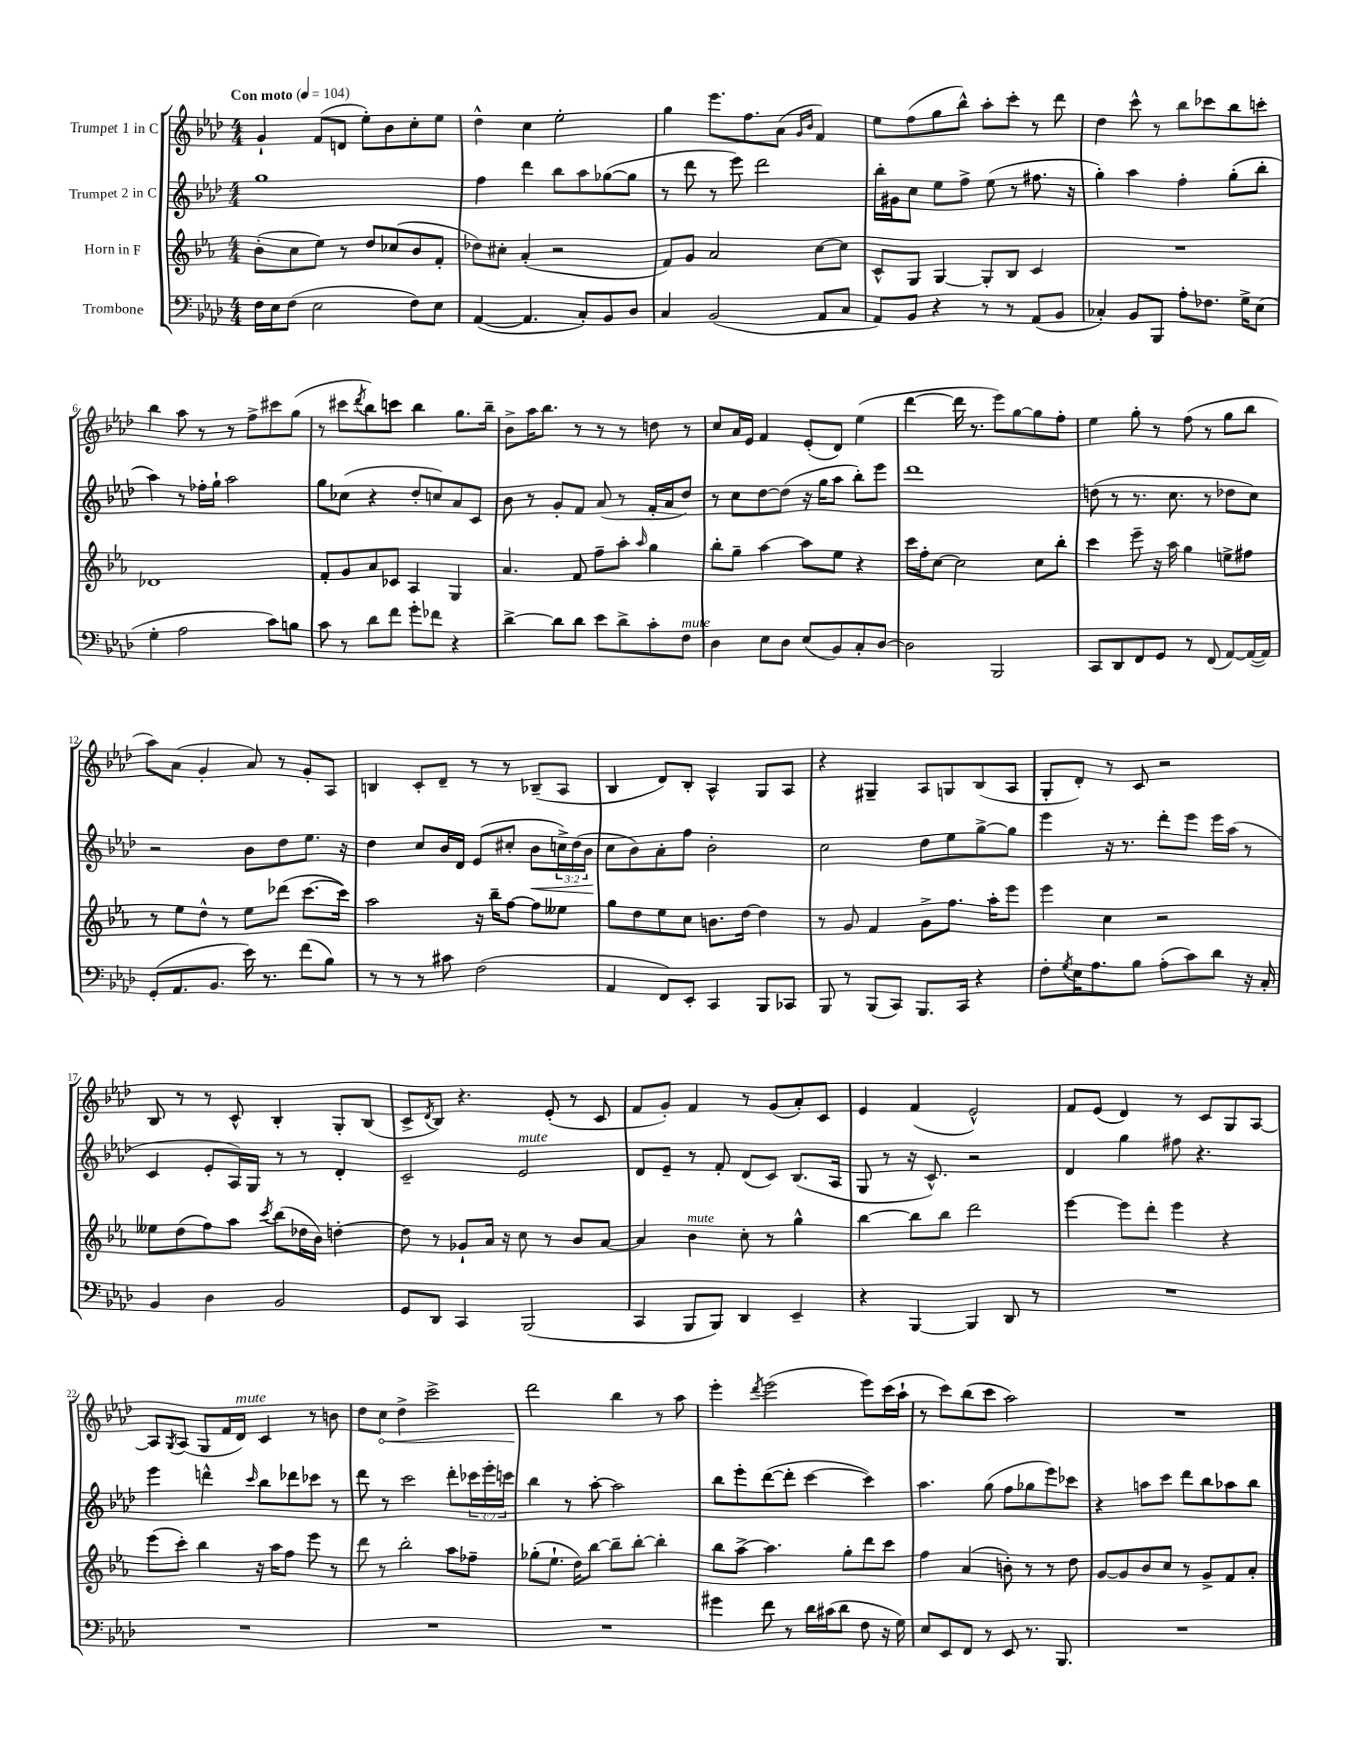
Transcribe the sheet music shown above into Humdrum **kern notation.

**kern	**kern	**kern	**dynam	**kern	**dynam
*part4	*part3	*part2	*part2	*part1	*part1
*staff4	*staff3	*staff2	*staff2	*staff1	*staff1
*I"Trombone	*I"Horn in F	*I"Trumpet 2 in C	*	*I"Trumpet 1 in C	*
*clefF4	*clefG2	*clefG2	*	*clefG2	*
*k[b-e-a-d-]	*k[b-e-a-]	*k[b-e-a-d-]	*	*k[b-e-a-d-]	*
*M4/4	*M4/4	*M4/4	*	*M4/4	*
*MM104	*MM104	*MM104	*	*MM104	*
=1	=1	=1	=1	=1	=1
!	!	!	!	!LO:TX:a:B:t=Con moto	!
16F\LL	(8b-'\L	1gg	.	4g`/	.
16E-\J	.	.	.	.	.
(8F\J	8cc\	.	.	.	.
2E-\	8ee-\J)	.	.	(8f/L	.
.	8r	.	.	8dn/J	.
.	8dd/L	.	.	8ee-'\L)	.
.	(8cc-X/	.	.	8b-\	.
8F\L)	8b-/	.	.	8cc'\	.
8E-\J	8f'/J	.	.	8ee-\J	.
=2	=2	=2	=2	=2	=2
([4AA-/	8dd-X\L)	4ff\	.	4dd-^^\	.
.	8cc#X'\J	.	.	.	.
4.AA-/]	(4a-'/	4ddd-\	.	4cc\	.
.	2r	8bb-\L	.	2ee-'\	.
8C'/L)	.	8aa-\	.	.	.
8BB-/	.	([8gg-X\	.	.	.
8D-/J	.	8gg-\J]	.	.	.
=3	=3	=3	=3	=3	=3
4C/	8f/L)	8r	.	4gg\	.
.	8g/J	8ddd-\	.	.	.
(2BB-/	2a-/	8r	.	8.eee-\L	.
.	.	8eee-\)	.	.	.
.	.	.	.	8.ff\	.
.	.	2ddd-\	.	.	.
.	.	.	.	(8a-\J	.
.	.	.	.	16qqg/LL	.
.	.	.	.	16qqb-/JJ	.
8AA-/L	[8cc\L	.	.	4f/)	.
8C/J	8cc\J]	.	.	.	.
=4	=4	=4	=4	=4	=4
8AA-/L)	8c^^/L	16bb-'\LL	.	8ee-\L	.
.	.	16g#X\J	.	.	.
8BB-/J	8G/J	8cc\J	.	(8ff\	.
4r	[4G/	8ee-\L	.	8gg\	.
.	.	8ff^\J	.	8bb-^^\J)	.
8r	8G'/L]	(8ee-\	.	8aa-'\L	.
8r	8B-/J	8r	.	8ccc'\J	.
(8AA-/L	4c/	8.ff#X\	.	8r	.
8BB-/J	.	.	.	8ddd-\	.
.	.	16r	.	.	.
=5	=5	=5	=5	=5	=5
4C-X'/)	1r	4gg'\)	.	4dd-\	.
8BB-/L	.	4aa-\	.	8ccc^^\	.
8BBB-/J	.	.	.	8r	.
8A-'\L	.	4ff'\	.	8bb-\L	.
8.F-X\J	.	.	.	8ccc-X\	.
.	.	(8gg'\L	.	8bb-\	.
16G^\KL	.	.	.	.	.
(8E-\J	.	8bb-'\J	.	8cccn'\J	.
!!LO:LB:g=z
=6	=6	=6	=6	=6	=6
4G'\	1d-X	4aa-\)	.	4bb-\	.
2A-\	.	8r	.	8aa-\	.
.	.	16ff-X'\LL	.	8r	.
.	.	16gg`\JJ	.	.	.
.	.	2aa-\	.	8r	.
.	.	.	.	8ff^\L	.
8c\L)	.	.	.	8ccc#X\	.
8Bn\J	.	.	.	(8gg\J	.
=7	=7	=7	=7	=7	=7
8c\	8f'/L	8gg\L	.	8r	.
8r	8g/	(8cc-X\J	.	8ccc#X\L	.
.	.	.	.	8qddd-/	.
8d-\L	8a-/	4r	.	8bb-\)	.
8f\J	8c-X/J	.	.	8cccn\J	.
8g'\L	4A-/	8dd-'/L	.	4bb-\	.
8f-X\J	.	8ccn/)	.	.	.
4r	4G/	8a-/	.	8.gg\L	.
.	.	8c/J	.	.	.
.	.	.	.	16bb-~\Jk	.
=8	=8	=8	=8	=8	=8
[4d-^\	4.a-/	8b-\	.	8b-^\L	.
.	.	8r	.	16aa-\K	.
.	.	.	.	8.bb-\J	.
8d-\L]	.	8g'/L	.	.	.
8d-\J	8f/	8f/J	.	8r	.
8e-\L	8ff~\L	(8a-/	.	8r	.
8d-^\	8aa-'\J	8r	.	8r	.
.	16qqaa-/	.	.	.	.
8c'\	4gg\	16f'/LL	.	8ddn\	.
.	.	16a-/J	.	.	.
!LO:TX:a:i:t=mute	!	!	!	!	!
8F\J	.	8dd-/J)	.	8r	.
=9	=9	=9	=9	=9	=9
4D-\	8bb-'\L	8r	.	8cc/L	.
.	8gg~\J	8cc\L	.	16a-/L	.
.	.	.	.	16e-/JJ	.
8E-\L	[4aa-\	[8dd-\	.	4f/	.
8D-\J	.	(8dd-\J]	.	.	.
(8E-/L	8aa-\L]	16r	.	(8e-'/L	.
.	.	16gg\KL	.	.	.
8BB-/)	8ee-\J	8aa-\J	.	8d-/J)	.
8C'/	4r	8bb-'\L)	.	(4ee-\	.
[8D-/J	.	8eee-\J	.	.	.
=10	=10	=10	=10	=10	=10
2D-\]	16ccc\LL	1ddd-	.	[4ddd-\	.
.	16ff'\J	.	.	.	.
.	[8cc\J	.	.	.	.
.	2cc\]	.	.	16ddd-\]	.
.	.	.	.	8.r	.
2BBB-/	.	.	.	8eee-\L)	.
.	.	.	.	[8gg\	.
.	8cc\L	.	.	8gg\]	.
.	8bb-'\J	.	.	8ff'\J	.
=11	=11	=11	=11	=11	=11
8CC/L	4ccc\	(8ddn\	.	4ee-\	.
8DD-/	.	8r	.	.	.
8FF/	8eee-~\	8.r	.	8gg'\	.
8GG/J	16r	.	.	8r	.
.	16aa-\	8.cc\	.	.	.
8r	4gg\	.	.	(8ff\	.
(8FF/	.	8r	.	8r	.
[8AA-/L)	8een^\L	8dd-X\L	.	8gg\L	.
(16AA-/L_	8ff#X\J	8cc\J)	.	8bb-\J	.
16AA-/JJ])	.	.	.	.	.
!!LO:LB:g=z
=12	=12	=12	=12	=12	=12
(8GG'/L	8r	2r	.	8aa-\L)	.
8.AA-/	8ee-\L	.	.	(8a-\J	.
.	8dd^^\J	.	.	4g'/	.
8.BB-/J	.	.	.	.	.
.	8r	.	.	.	.
16e-\)	8ee-\L	8b-\L	.	8a-/)	.
8.r	.	.	.	.	.
.	(8ddd-X\J	8dd-\	.	8r	.
(8f\L	[8.ccc\L	8.ee-\J	.	8g'/L	.
8B-\J)	.	.	.	8A-/J	.
.	16ccc\Jk])	16r	.	.	.
=13	=13	=13	=13	=13	=13
8r	2aa-\	4dd-\	.	4Bn/	.
8r	.	.	.	.	.
8r	.	8cc/L	.	8c'/L	.
8c#X\	.	16b-/L	.	8d-~/J	.
.	.	16d-/JJ	.	.	.
(2F\	16r	(8e-/L	.	8r	.
.	16bb-~\KL	.	.	.	.
.	[8ff\J	8cc#X'/J	.	8r	.
!	!	!	!LO:HP:b	!	!
.	8ff\L]	8b-\L	<	(8B-X~/L	.
.	8ee--X\J	24ccn^\L)	.	8A-/J	.
.	.	(24dd-\	.	.	.
.	.	24b-\JJ	.	.	.
=14	=14	=14	=14	=14	=14
4AA-/	8gg\L	8cc\L	.	4B-/	.
.	8dd\	8b-\)	[	.	.
8FF/L)	8ee-\	8a-'\	.	8d-/L)	.
8EE-'/J	8cc\J	8ff\J	.	8B-'/J	.
4CC/	8.bn\L	2b-'\	.	4A-^^/	.
.	[16dd\Jk	.	.	.	.
8BBB-/L	4dd\]	.	.	8G/L	.
8CC-X/J	.	.	.	8A-/J	.
=15	=15	=15	=15	=15	=15
8BBB-/	8r	2cc\	.	4r	.
8r	8g/	.	.	.	.
(8BBB-/L	4f/	.	.	4G#X~/	.
8CC/J)	.	.	.	.	.
8.BBB-/L	8g^\L	8dd-\L	.	8A-/L	.
.	8.ff\J	8ee-\	.	8Gn/	.
16CC/Jk	.	.	.	.	.
4r	.	[8gg^\	.	(8B-/	.
.	16aa-'\KL	.	.	.	.
.	8eee-\J	8gg\J]	.	8A-/J	.
=16	=16	=16	=16	=16	=16
8F'\L	4eee-\	4eee-\	.	8G'/L	.
8qG/	.	.	.	.	.
16E-\K	.	.	.	8d-'/J)	.
8.A-\	.	.	.	.	.
.	4cc\	16r	.	8r	.
.	.	8.r	.	.	.
8B-\J	.	.	.	8c/	.
(8A-'\L	2r	8ddd-'\L	.	2r	.
8c\)	.	8eee-\J	.	.	.
8d-\J	.	16eee-\LL	.	.	.
.	.	(16aa-\JJ	.	.	.
16r	.	8r	.	.	.
16C'/	.	.	.	.	.
!!LO:LB:g=z
=17	=17	=17	=17	=17	=17
4BB-/	8ee--X\L	4c/	.	8B-/	.
.	(8dd\	.	.	8r	.
4D-\	8ff\)	8e-'/L	.	8r	.
.	8aa-\J	16A-/L)	.	8c^^/	.
.	.	16G/JJ	.	.	.
.	8qccc/	.	.	.	.
2BB-/	(8bb-\L	8r	.	4B-'/	.
.	16dd-X\L	8r	.	.	.
.	16b-\JJ)	.	.	.	.
.	[4ddn'\	4d-'/	.	8G'/L	.
.	.	.	.	(8B-/J	.
=18	=18	=18	=18	=18	=18
8GG/L	8dd\]	2c~/	.	8c^/L	.
.	.	.	.	8qd-/	.
8DD-/J	8r	.	.	8B-/J)	.
4CC/	8g-X`/L	.	.	4.r	.
.	16a-/Jk	.	.	.	.
.	16r	.	.	.	.
!	!	!LO:TX:a:i:t=mute	!	!	!
(2BBB-/	8cc\	2e-/	.	.	.
.	8r	.	.	(8e-'/	.
.	8b-/L	.	.	8r	.
.	[8a-/J	.	.	8c/	.
=19	=19	=19	=19	=19	=19
4CC/	4a-/]	8d-/L	.	8f/L	.
.	.	8e-~/J	.	8g'/J)	.
!	!LO:TX:a:i:t=mute	!	!	!	!
8BBB-/L	4b-\	8r	.	4f/	.
8BBB-/J)	.	8f'/	.	.	.
4DD-/	8cc'\	(8d-/L	.	8r	.
.	8r	8c/J)	.	(8g/L	.
4EE-~/	4gg^^\	(8.B-/L	.	8a-'/)	.
.	.	.	.	8c/J	.
.	.	16A-/Jk	.	.	.
=20	=20	=20	=20	=20	=20
4r	[4bb-\	8G/	.	4e-/	.
.	.	8r	.	.	.
[4BBB-/	8bb-\L]	16r	.	(4f/	.
.	.	8.c^^/)	.	.	.
.	8bb-\J	.	.	.	.
4BBB-/]	2ddd\	2r	.	2e-^^/)	.
8DD-/	.	.	.	.	.
8r	.	.	.	.	.
=21	=21	=21	=21	=21	=21
1r	[4eee-\	4d-/	.	8f/L	.
.	.	.	.	(8e-/J	.
.	8eee-\L]	4gg\	.	4d-/)	.
.	8ddd'\J	.	.	.	.
.	4eee-\	8ff#X\	.	8r	.
.	.	4.r	.	8c/L	.
.	4r	.	.	8G/	.
.	.	.	.	[8A-/J	.
!!LO:LB:g=z
=22	=22	=22	=22	=22	=22
1r	(8eee-\L	4eee-\	.	8A-/L]	.
.	.	.	.	8qG/	.
.	8ccc'\J)	.	.	(8A-/J	.
.	4bb-\	4dddn^^\	.	8G/L	.
.	.	.	.	16f/L	.
!	!	!	!	!LO:TX:a:i:t=mute	!
.	.	.	.	16d-/JJ)	.
.	.	16qqccc/	.	.	.
.	16r	8bb-\L	.	4c/	.
.	16aa-\KL	.	.	.	.
.	8ff\J	8ddd-X\	.	.	.
.	8eee-\	8ccc-X\J	.	8r	.
.	8r	8r	.	8bn\	.
=23	=23	=23	=23	=23	=23
1r	8ddd\	8ddd-\	.	8dd-\L	.
!	!	!	!	!	!LO:HP:b
.	8r	8r	.	8cc\J	<
.	2bb-'\	2ccc\	.	4dd-^\	.
.	.	.	.	2ccc^\	.
.	8aa-\L	8ddd-'\L	.	.	.
.	8ff-X~\J	24ccc-X\L	.	.	.
.	.	24eee-'\	.	.	.
.	.	24cccn\JJ	.	.	.
=24	=24	=24	=24	=24	=24
1r	(8gg-X'\L	4bb-\	.	2ddd-\	.
.	8.ee-`\J	.	.	.	.
.	.	8r	.	.	.
.	16dd\KL)	.	.	.	.
.	[8bb-\J	[8aa-'\	.	.	.
.	8bb-~\L]	2aa-\]	.	4bb-\	[
.	[8bb-'\J	.	.	.	.
.	4bb-'\]	.	.	8r	.
.	.	.	.	8aa-\	.
=25	=25	=25	=25	=25	=25
4g#X\	8bb-\L	8bb-\L	.	4eee-'\	.
.	[8aa-^\J	8eee-'\	.	.	.
.	.	.	.	8qddd-/	.
8f\	4.aa-\]	([8ddd-\	.	(2eee-\	.
8r	.	8ddd-'\J]	.	.	.
16d-\LL	.	[4ccc\	.	.	.
(16c#X\J	.	.	.	.	.
8d-\J	8gg'\L	.	.	.	.
8F\	8ddd\	4ccc\])	.	8eee-\L)	.
16r	8ccc\J	.	.	(16ccc\L	.
16G\)	.	.	.	16aa-`\JJ	.
=26	=26	=26	=26	=26	=26
8E-/L	4ff\	4.aa-\	.	8r	.
8EE-/	.	.	.	8ccc\L)	.
8FF/J	(4a-/	.	.	(8bb-\	.
8r	.	(8gg\	.	8ccc\J	.
8EE-/	8bn'\)	8ff\L	.	2aa-\)	.
8.r	8r	8gg-X\	.	.	.
.	8r	8eee-\)	.	.	.
8.BBB-/	.	.	.	.	.
.	8dd\	8ccc-X\J	.	.	.
=27	=27	=27	=27	=27	=27
1r	[8g/L	4r	.	1r	.
.	8g/]	.	.	.	.
.	8b-/	8aan\L	.	.	.
.	8cc/J	8ccc\J	.	.	.
.	8r	8ddd-\L	.	.	.
.	8g^/L	8bb-\	.	.	.
.	8f/	8aa-X\	.	.	.
.	8a-'/J	8bb-\J	.	.	.
==	==	==	==	==	==
*-	*-	*-	*-	*-	*-
